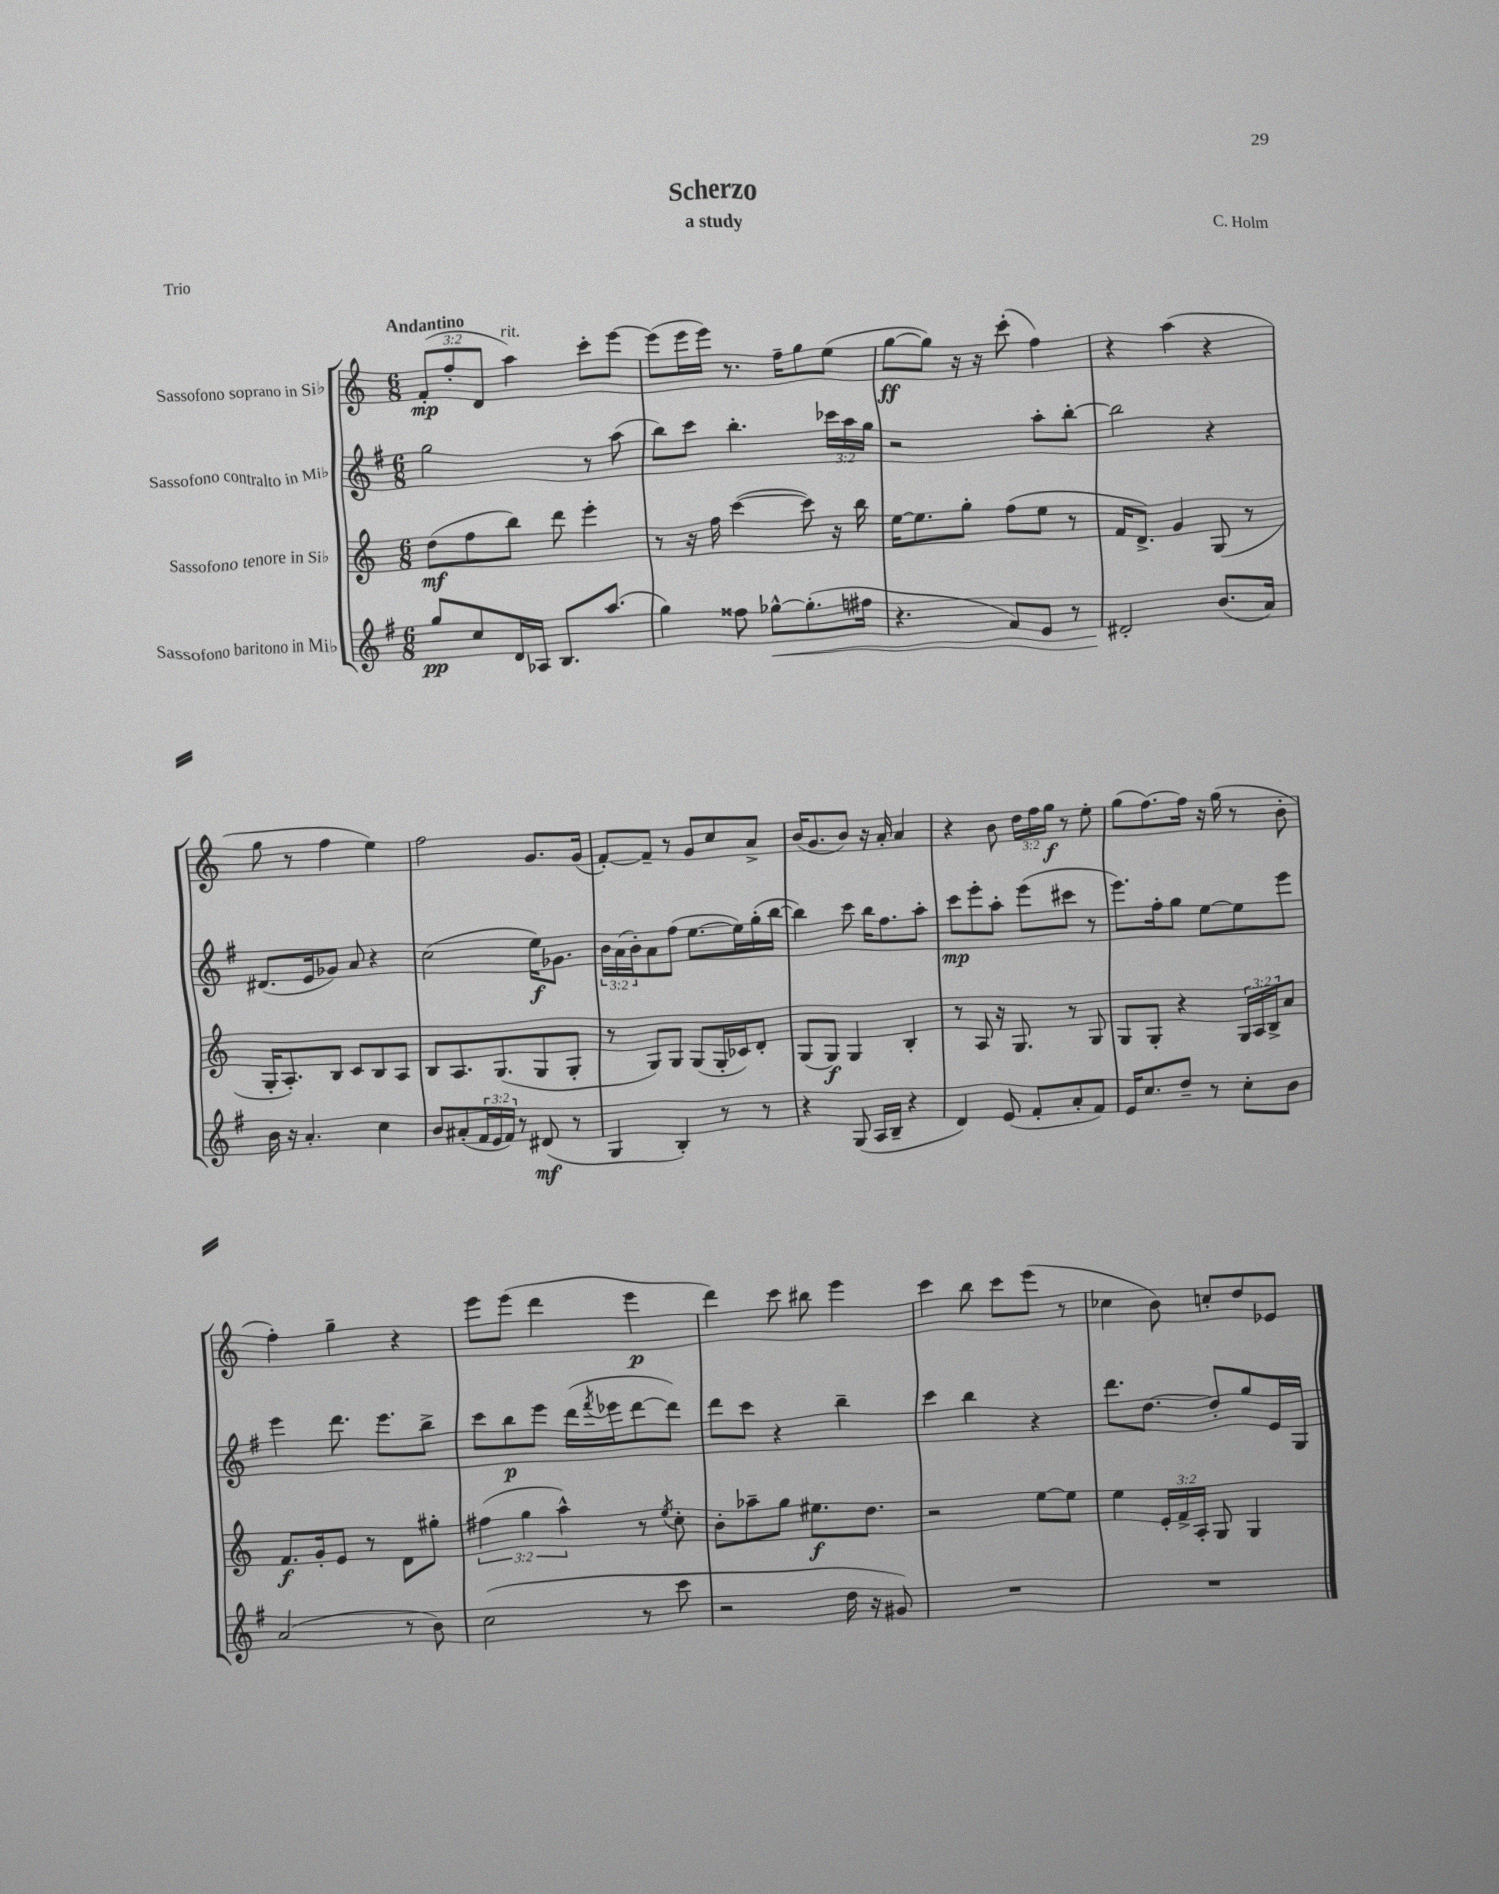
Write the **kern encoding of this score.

**kern	**kern	**kern	**kern
*staff4	*staff3	*staff2	*staff1
*clefG2	*clefG2	*clefG2	*clefG2
*k[f#]	*k[]	*k[f#]	*k[]
*M6/8	*M6/8	*M6/8	*M6/8
8gg	(8dd	2gg	(12f'
.	.	.	12ff'
8cc	8ff	.	.
.	.	.	12d
16d	8bb)	.	4aa)
16A-	.	.	.
8.B	8ddd	.	.
.	4eee'	8r	8ccc'
(8.aa	.	.	.
.	.	(8aa	[8eee
=	=	=	=
4gg)	8r	8bb)	(8eee]
.	16r	8ccc	16eee
.	16ff	.	16eee)
8ff##	([4ccc	4.bb'	8.r
[8gg-^^	.	.	.
.	.	.	16ff~
(8.gg-']	8ccc])	.	8gg
.	16r	24ccc-	(8ee
.	.	24aa	.
16ff#	16bb	.	.
.	.	24gg	.
=	=	=	=
4.r	[16ee	2r	[8gg
.	8.ee]	.	.
.	.	.	8gg])
.	8gg'	.	16r
.	.	.	16r
8f#)	(8ff	.	(8ccc'
8e	8ee	8aa'	4ff)
8r	8r	[8bb'	.
=	=	=	=
2d#'	16f	2bb]	4r
.	8.d^)	.	.
.	4g	.	(4aa
(8.b	(8G	4r	4r
.	8r	.	.
16a)	.	.	.
=	=	=	=
16b	16G'	(8.d#	8gg
16r	8.A')	.	.
4.a'	.	.	8r
.	.	16e	.
.	8B	8g-)	4ff
.	8c	8a	.
4cc	8B	4r	4ee)
.	8A	.	.
=	=	=	=
8b	8B	(2cc	2ff
(8a#'	8.A	.	.
24f#	.	.	.
24e	.	.	.
.	(8.G	.	.
24f#)	.	.	.
8r	.	.	.
(8d#	8G	16ee)	8.g
.	.	8.g-	.
8r	8G'	.	.
.	.	.	(16g
=	=	=	=
4G	8r	24b	[8f')
.	.	(24a	.
.	.	24b')	.
.	8G)	8a	8f~]
4B')	8G	(8ff#	8r
.	(8G	[8.ee	8g
8r	16G'	.	8cc
.	16c-)	16ee])	.
8r	8d'	(16gg'	8a^
.	.	[16bb	.
=	=	=	=
4r	(8G	4bb])	(16b
.	.	.	8.g
.	8G)	.	.
(8G	4G	8ccc	8b)
16A	.	16bb	16r
16B~	.	8.ff#	16a'
4r	4B'	.	4a
.	.	8aa'	.
=	=	=	=
4d)	8r	8ccc	4r
.	8A	8eee'	.
(8e	16r	8aa'	8b
.	8.G	.	.
8f#'	.	(8eee	24dd
.	.	.	24ff
.	.	.	24gg
8a'	8r	8ccc#	8r
8f#)	8G	8r	8ee'
=	=	=	=
16e	8G	8.eee)	(8gg
8.cc	.	.	.
.	8G'	.	[8.ff)
.	.	16ff#'	.
8dd~	4r	8gg	.
.	.	.	16ff]
8r	.	[8ee	16r
.	.	.	(16gg
8cc'	24G	8ee]	8r
.	24A	.	.
.	24B^	.	.
8b	8a	8eee	8b'
=	=	=	=
(2a	8.f	4eee	4ff')
.	16g'	.	.
.	8e	8.ddd	4gg~
.	8r	.	.
.	.	8.eee	.
8r	8d	.	4r
8b)	8gg#'	8bb^	.
=	=	=	=
(2cc	(6ff#	8ccc	8eee
.	.	8bb	(8eee
.	6gg	.	.
.	.	8eee	4ddd
.	6aa^^)	.	.
.	.	(16ddd	.
.	.	8qfff#	.
.	.	16eee-	.
8r	8r	[8ddd	4eee
.	8qee	.	.
8ccc	8cc'	8ddd])	.
=	=	=	=
2r	8b'	8ddd	4ddd)
.	8aa-~	8ccc	.
.	8gg	4r	8ccc
.	8.ee#	.	8bb#
16dd	.	4bb~	4eee
16r	8.dd	.	.
8g#)	.	.	.
=	=	=	=
2.r	2r	4ccc	4ccc
.	.	4bb	8bb
.	.	.	8ccc
.	[8ee	4r	(8eee
.	8ee]	.	8r
=	=	=	=
2.r	4ee	8.ddd	4cc-
.	.	[8.dd	.
.	24e'	.	8b)
.	24f^	.	.
.	24A'	.	.
.	8G	8dd']	8cc'
.	4G	8gg	8dd
.	.	16e	8e-
.	.	16G	.
==	==	==	==
*-	*-	*-	*-
